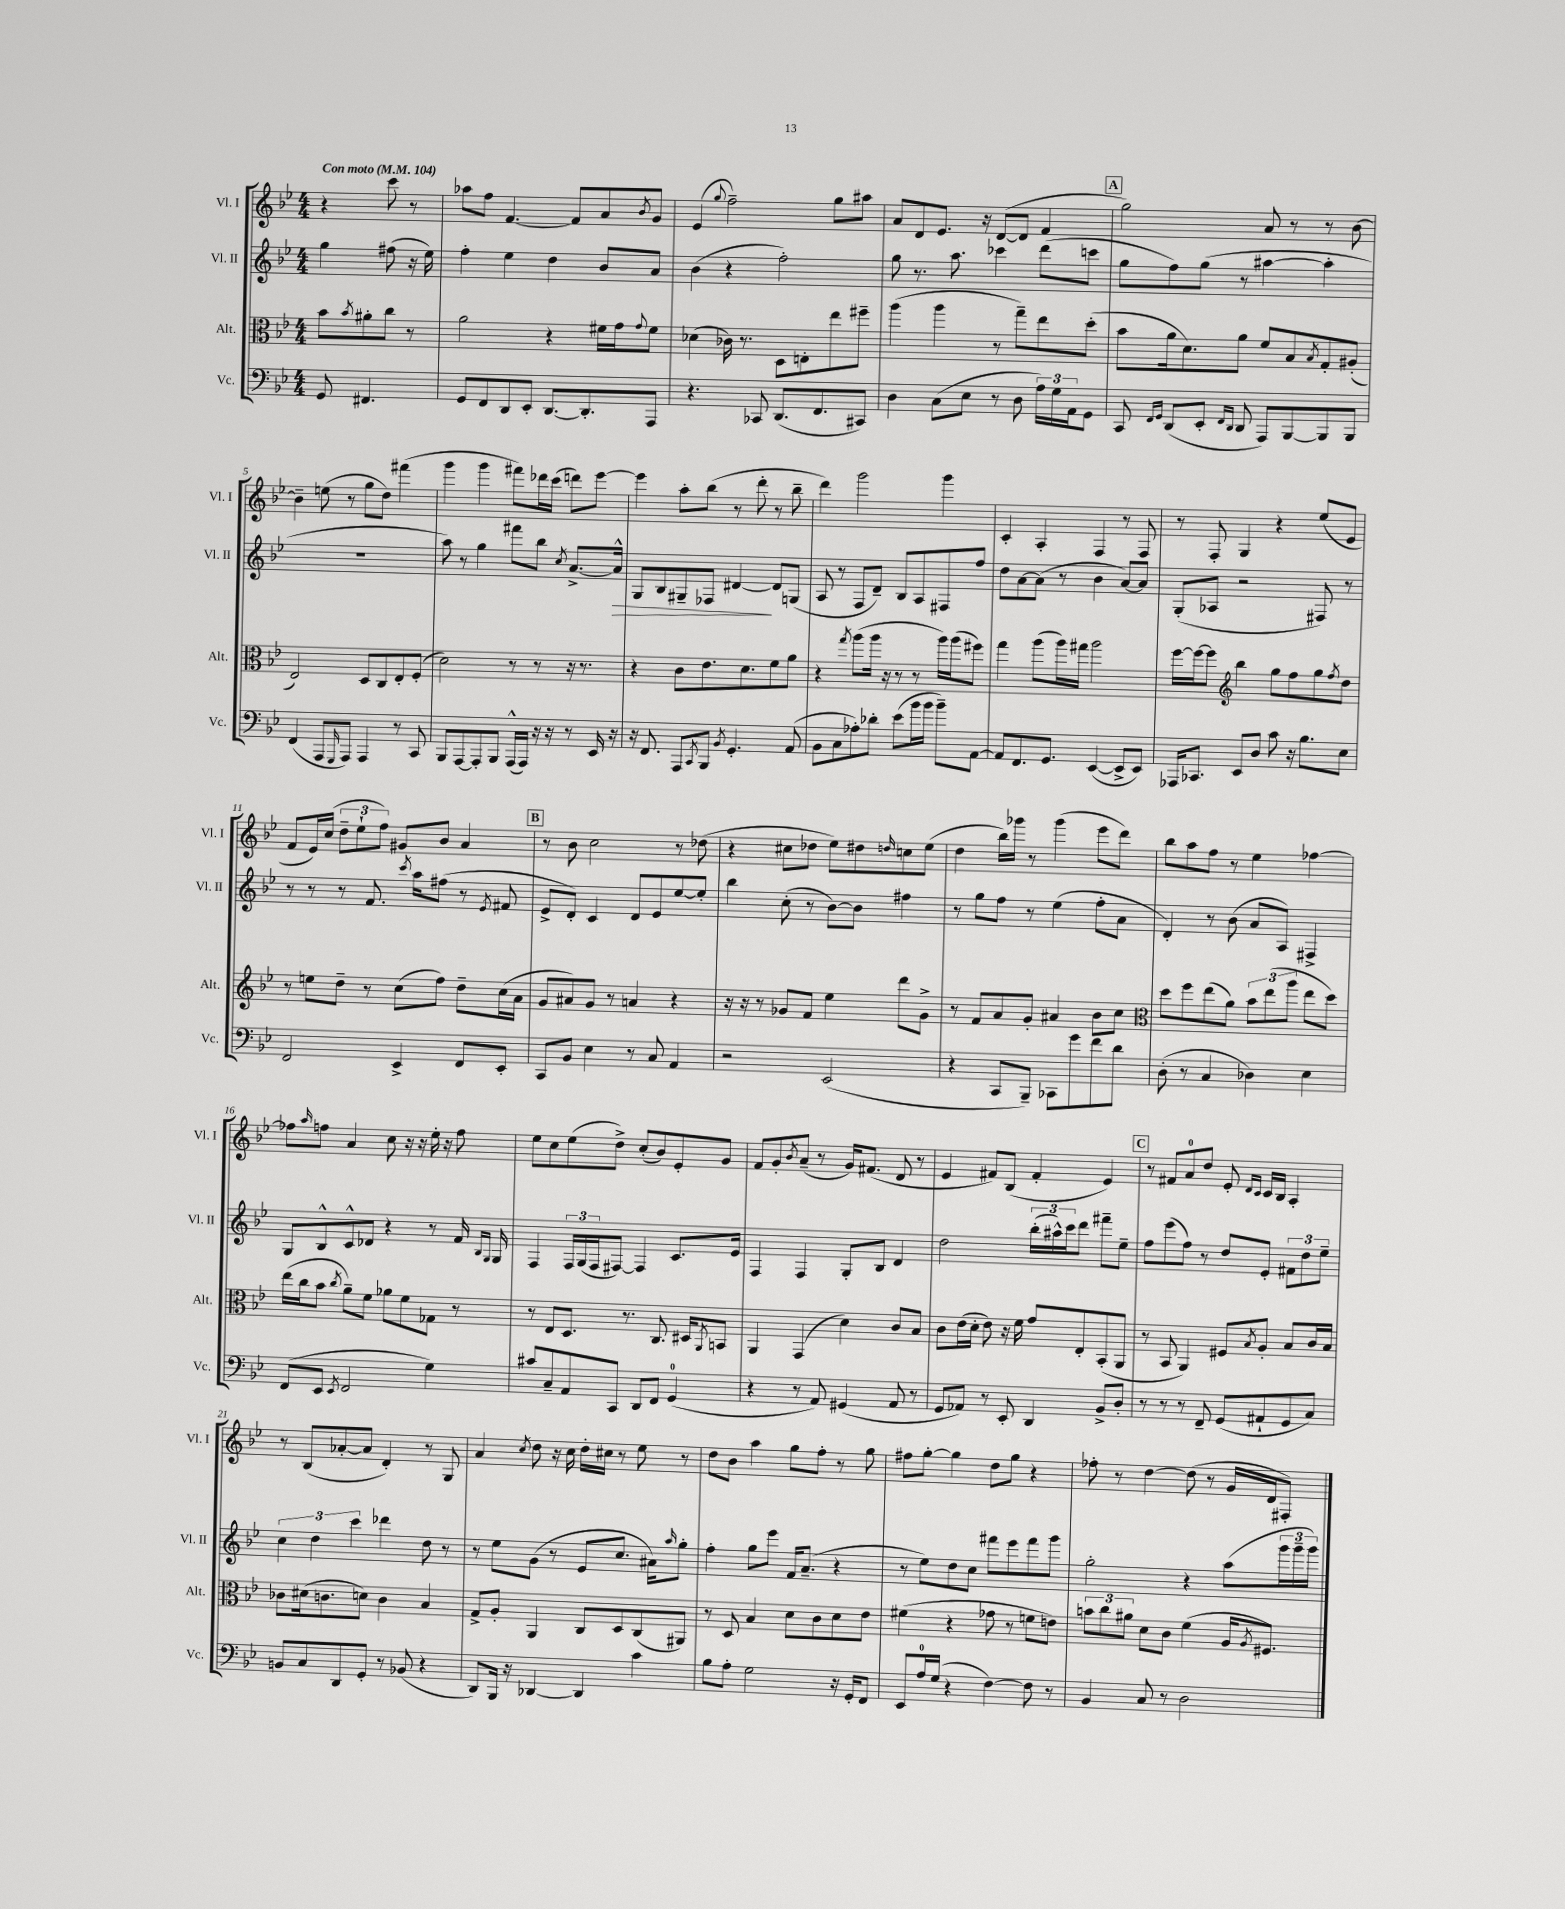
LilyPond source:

<<
\new StaffGroup <<
\new Staff = "s0" \with { instrumentName = "Vl. I" shortInstrumentName = "Vl. I" } {
    \clef treble \key bes \major \numericTimeSignature \time 4/4 \partial 2 \tempo "Con moto" 4 = 104
    r4 c'''8 r8 |
    aes''8 f''8 f'4.~ f'8 a'8 \acciaccatura { bes'8 } g'8 |
    ees'4( \appoggiatura { g''8 } f''2--) g''8 ais''8 |
    a'8 d'8 ees'8. r16 d'8~( d'8 f'4 |
    \mark \markup { \box "A" } g''2) a'8 r8 r8 bes'8~ |
    bes'4-- e''8( r8 g''8 d''8) fis'''4( |
    g'''4 g'''4 fis'''8) des'''16 c'''16( d'''8) ees'''8~ |
    ees'''4 a''8-. bes''8( r8 d'''8-. r8 bes''8-- |
    d'''4) g'''2 g'''4 |
    c'4-. a4-. f4 r8 f8 |
    r8 f8-. g4 r4 ees''8( ees'8 |
    f'8 ees'16) c''16( \tuplet 3/2 { d''8-- ees''8-! f''8) } gis'8 bes'8 a'4 |
    \mark \markup { \box "B" } r8 bes'8 c''2 r8 des''8( |
    r4 cis''8 des''8 ees''8) dis''8 \grace { d''16 } c''8 ees''8( |
    d''4 bes''16) ges'''16 r8 ges'''4( ees'''8 d'''8) |
    bes''8 a''8 f''8 r8 ees''4 fes''4~ |
    fes''8 \grace { a''16 } f''8 a'4 c''8 r16 r16 ees''16-. r16 f''8 |
    ees''8 c''8 ees''8( d''8->) c''8-.( bes'8) ees'8-. g'8 |
    f'8 g'8-. \acciaccatura { bes'8 } a'8--( r8 g'16) fis'8.( d'8 r8 |
    ees'4 fis'8) bes8( fis'4-. ees'4) |
    \mark \markup { \box "C" } r8 fis'8 a'8-0 d''8 ees'8-. \grace { d'16 c'16 } c'16 bes16 a4-. |
    r8 bes8( aes'8~-. aes'8 d'4-.) r8 g8 |
    a'4 \acciaccatura { c''8 } d''8 r16 c''16 d''16-. cis''16 r8 ees''8 r8 |
    d''8 bes'8 a''4 g''8 f''8-. r8 g''8 |
    fis''8 g''8~-. g''4 d''8 g''8 r4 |
    fes''8-. r8 d''4~ d''8( r8 g'16 d'16 fis8-.) \bar "|." |
}
\new Staff = "s1" \with { instrumentName = "Vl. II" shortInstrumentName = "Vl. II" } {
    \clef treble \key bes \major \numericTimeSignature \time 4/4 \partial 2
    g''4 fis''8( r16 ees''16) |
    f''4-. ees''4 d''4 bes'8 a'8 |
    bes'4( r4 f''2-.) |
    g''8 r8. a''8. ces'''4 d'''8( c'''8 |
    \mark \markup { \box "A" } g''8 f''8) g''8( r8 ais''4~ ais''4-. |
    R1 |
    a''8) r8 g''4 fis'''8 bes''8 \acciaccatura { c''8 } a'8.~-> a'16-^\> |
    g8 bes8 gis8-- fes8 dis'4~\! dis'8 g8( |
    a8 r8 f8 d'8--) bes8 a8 fis8 f''8 |
    d''8 a'8~ a'8( r8 bes'4 a'8~) a'8 |
    g8-.( aes8 r2 fis8) r8 |
    r8 r8 r8 f'8. \acciaccatura { c'''8 } a''16 fis''8( r8 \acciaccatura { ees'8 } fis'8 |
    \mark \markup { \box "B" } ees'8-> d'8-.) c'4 d'8 ees'8 ees''8~ ees''8-. |
    bes''4 c''8-.( r8 bes'8~) bes'8 fis''4 |
    r8 g''8 f''8 r8 ees''4( f''8-. a'8 |
    d'4-.) r8 bes'8( a'8 a8) fis4-> |
    g8 bes8-^ c'8-^ des'8 r4 r8 f'16 \grace { bes16 g16 } g16 |
    f4 \tuplet 3/2 { f16 g16( f16 } fis8~) fis4 c'8. ees'16 |
    f4 f4 g8-. bes8 d'4 |
    d''2 \tuplet 3/2 { bes''16-.( ais''16-^) c'''16 } d'''8 fis'''8-- ees''8-- |
    \mark \markup { \box "C" } f''8 ees'''8( f''8) r8 d''8 ees'8-. \tuplet 3/2 { fis'8 d''8 ees''8-- } |
    \tuplet 3/2 { c''4 d''4 c'''4 } des'''4 d''8 r8 |
    r8 ees''8 g'8( r8 ees'8 c''8. ais'16) \grace { a''16 } g''8-. |
    f''4-. g''8 ees'''8 f'16 a'8.--( r4 |
    r8 ees''8) d''8 c''8 fis'''8 ees'''8 fis'''8 g'''8 |
    g''2-. r4 a''8( \tuplet 3/2 { g'''16 g'''16-- g'''16) } \bar "|." |
}
\new Staff = "s2" \with { instrumentName = "Alt." shortInstrumentName = "Alt." } {
    \clef alto \key bes \major \numericTimeSignature \time 4/4 \partial 2
    bes'8 \acciaccatura { bes'8 } ais'8-. c''8 r8 |
    a'2 r4 fis'16 g'16 \appoggiatura { g'8 } fis'8 |
    des'4( ces'16) r8. d8 e8-. ees''8 fis''8-- |
    a''4( a''4 r8 g''8--) ees''8 d''8-.( |
    \mark \markup { \box "A" } bes'8 a'16 d'8.) a'8 f'8 bes8 \acciaccatura { bes8 } g8-. ais8-.( |
    ees2) d8 c8 ees8-. f8-.( |
    d'2) r8 r8 r16 r8. |
    r4 c'8 ees'8. d'8. f'8 a'8 |
    r4 \acciaccatura { g''8 } a''8( a''16 r16 r8 r8 a''16) a''16( fis''8) |
    g''4 a''8( a''16) gis''16 a''2 |
    f''16~ f''16~ f''8 \clef treble bes''4 g''8 f''8 g''8 \acciaccatura { f''8 } d''8 |
    r8 e''8 d''8-- r8 c''8( f''8) d''8-- c''16( a'16 |
    \mark \markup { \box "B" } g'8 ais'8) g'8 r8 a'4 r4 |
    r16 r16 r8 ges'8 f'8 ees''4 d'''8 ges'8-> |
    r8 f'8 a'8 g'8-. ais'4 bes'8 c''8 |
    \clef alto d''8 f''8 ees''8( a'8) \tuplet 3/2 { bes'8 ees''8( a''8 } ees''8 d''8) |
    ees''16( c''16 bes'8 \acciaccatura { c''8 } a'8--) f'8 aes'8 f'8 ges8 r8 |
    r8 ees8 d8. r8. c8. dis16 \acciaccatura { a,8 } b,8 |
    a,4 g,4( d'4) c'8 bes8 |
    c'8 ees'16( d'16-. ees'8) r16 f'16 g'8 ees8-. bes,8-.( a,8 |
    \mark \markup { \box "C" } r8 bes,8 a,4) fis8 \acciaccatura { bes8 } a8-. bes8 c'16 bes16 |
    ces'8 dis'16( c'8. d'8) c'4 bes4 |
    g8-> a8-. a,4 c8 d8 c8( ais,8) |
    r8 d8 bes4 d'8 c'8 d'8 ees'8 |
    fis'4( r4 ges'8 r8 f'8 e'8) |
    \tuplet 3/2 { b'8 c''8 ais'8 } d'8 c'8 f'4( a16 \acciaccatura { a8 } fis8.) \bar "|." |
}
\new Staff = "s3" \with { instrumentName = "Vc." shortInstrumentName = "Vc." } {
    \clef bass \key bes \major \numericTimeSignature \time 4/4 \partial 2
    g,8 fis,4. |
    g,8 f,8 d,8 ees,8-. d,8.~ d,8.-. a,,8 |
    r4. ces,8 d,8.( f,8. cis,8) |
    d4 c8( ees8 r8 d8 \tuplet 3/2 { a16) g16 a,16 } g,8 |
    \mark \markup { \box "A" } c,8 \grace { f,16 g,16 } d,8( ees,8-. \grace { f,16 d,16 } d,8 a,,8) bes,,8~ bes,,8 bes,,8 |
    f,4( a,,8 \grace { g,,16 } a,,8) a,,4 r8 c,8 |
    bes,,8 a,,8~ a,,8-. bes,,8 a,,16-^( a,,16) r16 r16 r8 ees,16 r16 |
    r16 f,8. a,,8 \acciaccatura { c,8 } bes,,8 \acciaccatura { bes,8 } g,4.-. a,8( |
    bes,8 c8 aes8-.) des'8-. ees'8( bes'16 bes'16 bes'8--) a,8~ |
    a,8 f,8. g,8. ees,4~( ees,8-> ees,8) |
    aes,,16 ces,8. ees,8 d8 c'8 r16 bes8. ees8 |
    f,2 ees,4-> f,8 ees,8-. |
    \mark \markup { \box "B" } c,8 bes,8 ees4 r8 c8 a,4 |
    r2 ees,2( |
    r4 c,8 bes,,8--) ces,8 g'8 f'8 d'8 |
    d8-.( r8 c4 des4) ees4 |
    f,8( ees,8 \acciaccatura { ees,8 } f,2 g4) |
    cis'8 c8-- a,8 c,8 d,8 f,8 g,4-0( |
    r4 r8 a,8) gis,4( a,8 r8 |
    g,8 aes,8) r8 ees,8-. d,4 bes,8-> d8-. |
    \mark \markup { \box "C" } r8 r8 r8 f,8-- g,8( ais,8-! g,8 c8) |
    b,8 c8 d,8 g,8-. r8 bes,8( r4 |
    d,8) bes,,16 r16 des,4~ des,4 c'4 |
    bes8 a8-. g2 r16 g,16-. f,8 |
    ees,8 a16-0 g16( r4 f4~) f8 r8 |
    bes,4 c8 r8 d2 \bar "|." |
}
>>
>>
